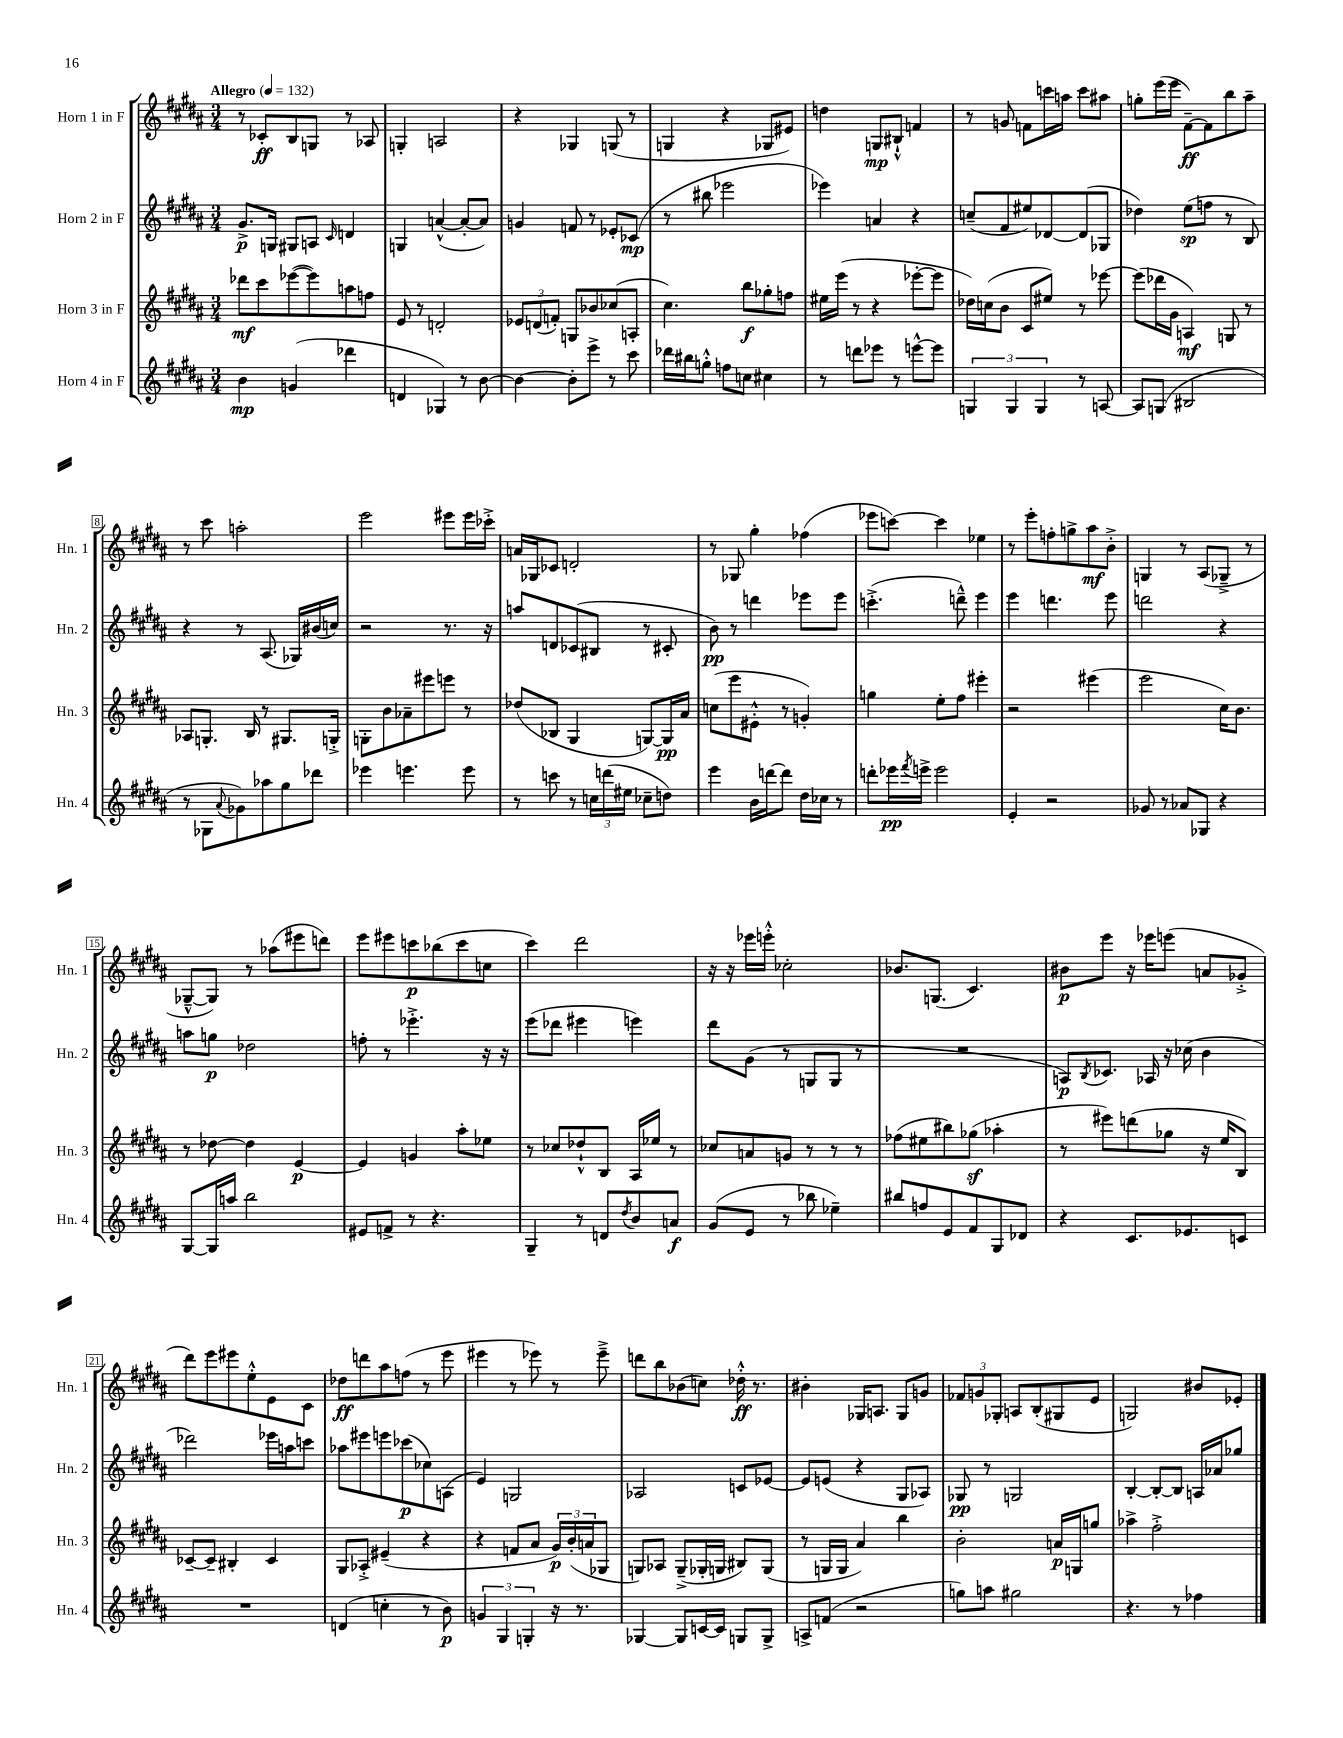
<<
\new StaffGroup <<
\new Staff = "s0" \with { instrumentName = "Horn 1 in F" shortInstrumentName = "Hn. 1" } {
    \clef treble \key b \major \numericTimeSignature \time 3/4 \tempo "Allegro" 4 = 132
    r8 ces'8-.\ff b8 g8 r8 aes8 |
    g4-. a2 |
    r4 ges4 g8( r8 |
    g4 r4 ges8 eis'8) |
    d''4 g8\mp bis8-!-^ f'4 |
    r8 g'8 f'8 c'''16 a''16 c'''8 ais''8 |
    g''8-. e'''16( e'''16 fis'8~--\ff) fis'8 b''8 ais''8-- |
    r8 cis'''8 a''2-. |
    e'''2 eis'''8 eis'''16 ces'''16-.-> |
    a'16 ges16 ces'8 d'2-. |
    r8 ges8 gis''4-. fes''4( |
    ees'''8 c'''8~) c'''4 ees''4 |
    r8 e'''8-. f''8-. g''8-> ais''8\mf b'8-.-> |
    g4 r8 ais8( ges8---> r8 |
    ges8~---^ ges8) r8 aes''8( eis'''8 d'''8) |
    e'''8 eis'''8 c'''8\p bes''8( c'''8 c''8 |
    cis'''4) dis'''2 |
    r16 r16 ees'''16 e'''16-.-^ ces''2-. |
    bes'8. g8.( cis'4.) |
    bis'8\p e'''8 r16 ees'''16 e'''8( a'8 ges'8-.-> |
    dis'''8) e'''8 eis'''8 e''8-.-^ e'8 cis'8 |
    des''8\ff d'''8 ais''8 f''8( r8 e'''8 |
    eis'''4 r8 ees'''8) r8 ees'''8---> |
    d'''8 b''8 bes'8( c''8) des''16-.-^\ff r8. |
    bis'4-. ges16 a8. ges8 g'8 |
    \tuplet 3/2 { fes'8 g'8 ges8-. } a8 b8-.( gis8 e'8 |
    g2) bis'8 ees'8-. \bar "|." |
}
\new Staff = "s1" \with { instrumentName = "Horn 2 in F" shortInstrumentName = "Hn. 2" } {
    \clef treble \key b \major \numericTimeSignature \time 3/4
    gis'8.->\p g16 gis8 a8 \grace { cis'16 } d'4 |
    g4 a'4~-^( a'8~-. a'8) |
    g'4 f'8 r8 ees'8-. ces'8\mp( |
    r8 bis''8 ees'''2 |
    ees'''4) a'4 r4 |
    c''8--( fis'8 eis''8) des'8~ des'8( ges8 |
    des''4) e''8\sp( f''8 r8 b8) |
    r4 r8 ais8.( ges16) bis'16( c''16) |
    r2 r8. r16 |
    a''8 d'8 ces'8( bis8 r8 cis'8-. |
    b'8\pp) r8 d'''4 ees'''8 ees'''8 |
    c'''4.-.->( d'''8---^) e'''4 |
    e'''4 d'''4. e'''8 |
    d'''2 r4 |
    a''8 g''8\p des''2 |
    f''8-. r8 ees'''4.-.-> r16 r16 |
    e'''8( des'''8 eis'''4 e'''4) |
    dis'''8 gis'8( r8 g8 g8 r8 |
    R2. |
    a8\p) \acciaccatura { b8 } ces'8. aes16 r16 ces''16( b'4 |
    des'''2) ees'''16 a''16 c'''8 |
    aes''8 eis'''8 e'''8 ces'''8\p( ces''8) a8( |
    e'4) g2 |
    aes2 c'8 ees'8~ |
    ees'8 e'8( r4 gis8 aes8) |
    ges8\pp r8 g2 |
    b4~-. b8~-. b8 a16 aes'16 ges''8 \bar "|." |
}
\new Staff = "s2" \with { instrumentName = "Horn 3 in F" shortInstrumentName = "Hn. 3" } {
    \clef treble \key b \major \numericTimeSignature \time 3/4
    des'''8\mf cis'''8 ees'''8~( ees'''8) a''8 f''8 |
    e'8 r8 d'2-. |
    \tuplet 3/2 { ees'8 d'8( f'8-.) } g8 bes'8 ces''8( a8-. |
    cis''4.) b''8\f ges''8-. f''8 |
    eis''16 e'''16( r8 r4 ees'''8~-. ees'''8 |
    des''16) c''16( b'8 cis'8 eis''8) r8 ees'''8~ |
    ees'''8( des'''16 gis'16 a4\mf) g8 r8 |
    aes8 g8.-. b16 r8 gis8. g16-.-> |
    g8-. b'8 aes'8-- eis'''8 e'''8 r8 |
    des''8( bes8 gis4 g8~) g16\pp ais'16 |
    c''8( e'''8 eis'8-.-^ r8 g'4-.) |
    g''4 e''8-. fis''8 eis'''4-. |
    r2 eis'''4( |
    e'''2 cis''16) b'8. |
    r8 des''8~ des''4 e'4~\p |
    e'4 g'4 ais''8-. ees''8 |
    r8 ces''8 des''8-!-^ b8 ais16 ees''16 r8 |
    ces''8 a'8 g'8 r8 r8 r8 |
    fes''8( eis''8 bis''8) ges''8\sf( aes''4-. |
    r8 eis'''8) d'''8( ges''8 r16 e''16 b8) |
    ces'8~-- ces'8-- bis4-. ces'4 |
    gis8 aes8-.-> eis'4--( r4 |
    r4 f'8 ais'8 \tuplet 3/2 { gis'16\p) b'16-.( a'16 } ges8 |
    g8) aes8 g8--->( ges16-. g16 bis8) g8( |
    r8 g16 g16 ais'4) b''4 |
    b'2-. a'16\p g16 g''8 |
    aes''4-> fis''2-.-> \bar "|." |
}
\new Staff = "s3" \with { instrumentName = "Horn 4 in F" shortInstrumentName = "Hn. 4" } {
    \clef treble \key b \major \numericTimeSignature \time 3/4
    b'4\mp g'4( des'''4 |
    d'4 ges4) r8 b'8~ |
    b'4~ b'8-. e'''8-> r8 cis'''8 |
    des'''16 bis''16 g''8-.-^ f''8 c''8 cis''4 |
    r8 d'''8 ees'''8 r8 e'''8~-^ e'''8 |
    \tuplet 3/2 { g4 g4 g4 } r8 a8~ |
    a8 g8( bis2 |
    r8 ges8 \appoggiatura { ais'8 } ges'8) aes''8 gis''8 des'''8 |
    ees'''4 e'''4. e'''8 |
    r8 c'''8 r8 \tuplet 3/2 { c''16 d'''16( eis''16 } ces''8-- d''8) |
    e'''4 b'16 d'''16~ d'''8 dis''16 ces''16 r8 |
    d'''8-. ees'''16\pp \acciaccatura { fis'''8 } e'''16-> e'''2 |
    e'4-. r2 |
    ges'8 r8 aes'8 ges8 r4 |
    gis8~ gis16 a''16 b''2 |
    eis'8 f'8-> r8 r4. |
    gis4-- r8 d'8 \acciaccatura { dis''8 } b'8 a'8\f |
    gis'8( e'8 r8 bes''8 ees''4--) |
    bis''8 f''8 e'8 fis'8 gis8 des'8 |
    r4 cis'8. ees'8. c'8 |
    R2. |
    d'4( c''4-. r8 b'8\p) |
    \tuplet 3/2 { g'4 gis4 g4-. } r16 r8. |
    ges4~ ges8 c'16~ c'16 g8 g8-> |
    a8-> f'8( r2 |
    g''8) a''8 gis''2 |
    r4. r8 fes''4 \bar "|." |
}
>>
>>
\layout { \context { \Score \override BarNumber.stencil = #(make-stencil-boxer 0.1 0.3 ly:text-interface::print) } }
